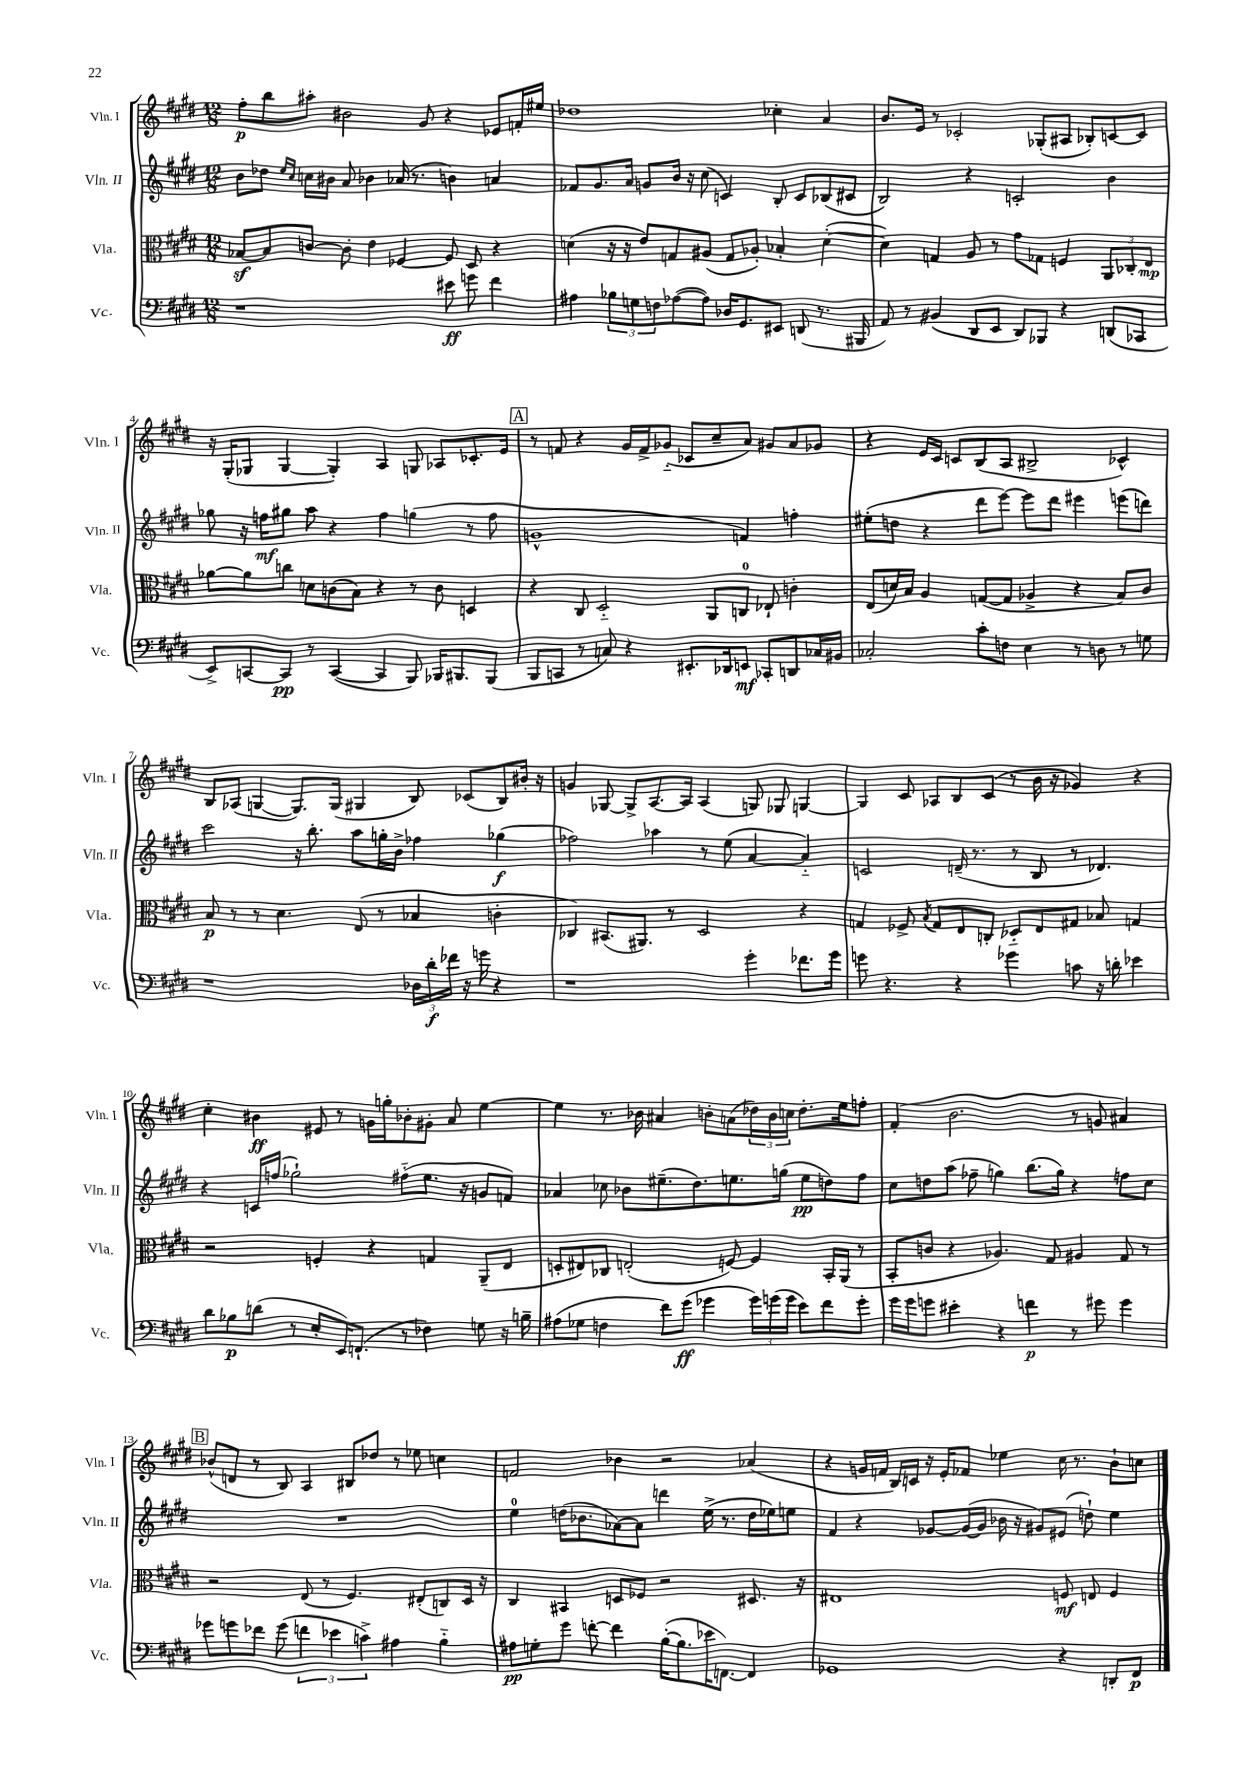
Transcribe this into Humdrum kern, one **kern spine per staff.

**kern	**kern	**kern	**kern
*staff4	*staff3	*staff2	*staff1
*clefF4	*clefC3	*clefG2	*clefG2
*k[f#c#g#d#]	*k[f#c#g#d#]	*k[f#c#g#d#]	*k[f#c#g#d#]
*M12/8	*M12/8	*M12/8	*M12/8
1r	[8B-/L	8b\L	8ff#'\L
.	8B-/]	8dd-\J	8bb\
.	.	16qqee/LL	.
.	.	16qqcc#/JJ	.
.	[8c/J	16cc\LL	8aa#'\J
.	.	16b#\JJ	.
.	8c'\]	8a/	2b#\
.	4e\	4b-\	.
.	[4F-/	(16a-/	.
.	.	8.r	.
.	.	.	8g#/
8e#\	8F-/]	4b\)	4r
8g\	8D#/	.	.
4f#\	4r	4a/	8e-/L
.	.	.	16f'/L
.	.	.	16ee#/JJ
=	=	=	=
4A#\	(4d\	8f-/L	1dd-
.	.	8.g#/	.
12B-\L	16r	.	.
.	16r	16a/Jk	.
12G\	.	.	.
.	8e/L)	8g/L	.
12F\	.	.	.
([8A-\	8G/	16b/Jk	.
.	.	16r	.
8A-\]J)	(8A#/J	(8cc#\	.
16D-/LK	8G/L	4c/)	.
8.GG#/	.	.	.
.	8A-'/J)	.	.
8EE#/J	4B-'/	8B'/	4cc-'\
(8DD/	.	8c/L	.
8.r	([4d'\	(8B-/	4a/
.	.	8c#/J	.
16BBB#/	.	.	.
=	=	=	=
8AA/)	4d\])	2B/)	8.b/L
8r	.	.	.
.	.	.	16e/Jk
(4BB#/	4G/	.	8r
.	.	.	2c-'/
8DD#/L	8A/	4r	.
8EE/J	8r	.	.
8DD#/L)	8g#\L	2c'/	.
8BBB-/J	8G-\J	.	(8G-'/L
4r	4F/	.	8A#/J
.	.	.	8B-'/L)
(8DD/L	12AA/L	4b\	[8c/
.	12C-'/	.	.
8CC-/J	.	.	8c/]J
.	12E/J	.	.
=	=	=	=
8EE^/L)	[8a-\L	8gg-\	16r
.	.	.	(16G#'/LK
[8CC/	8a-\]	16r	8G-/J
.	.	16ff\LK	.
8CC/]J	8cc\J	8gg#\J	[4G-/
8r	8d\L	8aa\	.
([4CC/	(8c\	4r	4G-'/])
.	8B\J)	.	.
4CC/]	4r	4ff\	4A/
8BBB/)	8r	(4gg\	8G/
16BBB-/LK	8c\	.	8A-/L
8.BBB#/	.	.	.
.	4D/	8r	8.c-'/
(8BBB#/J	.	8ff\	.
.	.	.	16e/Jk
=	=	=	=
8BBB/L	4r	1g^^	8r
8CC/J	.	.	8f/
8r	8C#/	.	4r
8C/)	2D#'~/	.	.
4r	.	.	16g#/LL
.	.	.	16f^/J
.	.	.	(8g-'~/J
8.EE#'/L	.	.	8c-/L
.	8AA/L	.	8cc#~/
16DD-/k	.	.	.
8EE/J	8C/J	4f/)	8a/J)
8CC-'/L	8E-`/	.	8g#/L
8DD/	4c'\	4ff'\	8a/
16C-/L	.	.	8g-/J
16BB#/JJ	.	.	.
=	=	=	=
2C-'/	(8E/L	(8ee#'\L	4r
.	16d/L)	8dd\J	.
.	16B/JJ	.	.
.	4A/	4r	16e/LL
.	.	.	16c#/JJ
.	.	.	8c/L
8c#'\L	([8G/L	8ddd#\L	(8B/
8F\J	8G/]J	[8eee\J)	8A/J
4E\	4A-^/	8eee\]L	2B#^/
.	.	8ddd#\J	.
8r	4r	4eee#\	.
8D\	.	.	.
8r	8B/L)	(8eee\L	4c-^^/)
8G\	8c#/J	8ddd\J)	.
=	=	=	=
1r	8B/	2ccc#\	8B/L
.	8r	.	(8A-/J
.	8r	.	[4G/
.	4.d#\	.	.
.	.	16r	8.G/]L)
.	.	8.bb'\	.
.	.	.	(16G/Jk
.	(8E/	8aa\L	4G#/
.	8r	16gg'\L	.
.	.	16b^\JJ	.
24D-\LL	4B-/	4ff-\	8B/)
24d#'\	.	.	.
24f-\JJ	.	.	.
16r	.	.	(8c-/L
16g\	.	.	.
4r	4c'\	(4gg-\	8B/)
.	.	.	16b#'/Jk
.	.	.	16r
=	=	=	=
1r	4C-/)	2ff-\)	4g/
.	(8.BB#/L	.	[8G-/
.	.	.	8G-^/]L
.	8.AA#/J)	.	.
.	.	4aa-\	[8.A/
.	8r	.	.
.	.	.	16A/]Jk
.	2D#/	8r	(4A/
.	.	(8ee\	.
4g#'\	.	[4a/	8G/)
.	.	.	8G-/
8.f-\L	4r	4a'~/])	[4G/
16g#\Jk	.	.	.
=	=	=	=
8g\	4G/	2c/	4G/]
4.r	.	.	.
.	8F-^/	.	8c#/
.	8qB/	.	.
.	8G/L	.	8A-/L
4r	8E/	(16d~/	8B/
.	.	8.r	.
.	8C'/J	.	(8c#/J
4g-\	8D-'~/L	8r	8r
.	8E/	8B/	16b\
.	.	.	16r
8c\	8G#/J	8r	4g-/)
16r	8B-/	4.d-/)	.
16d'\	.	.	.
4e-\	4G/	.	4r
=	=	=	=
8d#\L	2r	4r	4cc#'\
8B-\	.	.	.
(8d\J	.	16c/LL	4b#\
.	.	(16ff/JJ	.
8r	.	2gg-`\)	.
8E'/L	4F'/	.	8e#/
16EE/K)	.	.	8r
(8.FF`/J	.	.	.
.	4r	.	16g\LL
.	.	.	16gg'\J
8r	.	(8ff#'~\L	8b-'\
4F-\)	4G/	8.ee\J	8g#'\J
.	.	.	8a/
.	.	16r	.
8G\	(8AA~/L	8g/L	[4ee\
16r	8E/J	8f/J)	.
16B~\	.	.	.
=	=	=	=
(8A#\L	8D'/L	4a-/	4ee\]
8G-\J	8E#/)	.	.
4F\	8C-/J	8cc-\	8.r
.	(2E'/	8b-\L	.
.	.	.	16b-\
8f#\L)	.	(8.ee#~\	4a#/
(8g#\J	.	.	.
.	.	8.dd#\)	.
4g-\	.	.	8b'\L
.	[8F/)	8.ee\	(8a\
24g-\LL)	4F/]	.	24dd-\L)
(24g\	.	.	24b\
.	.	(16gg\Jk	.
24g\JJ	.	.	24cc\JJ
8e\L)	.	8ee\L	8.dd-'\L
8f#\	16BB'/LL	8dd\)	.
.	(16AA/JJ	.	16ee\k
8g'\J	8r	8ff#\J	8ff'\J
=	=	=	=
16g#\LL	8BB'/L	8cc#\L	(4f#'/
16g#\J	.	.	.
8g\J	8c/J	8dd\	.
4e#'\	4r	(8aa\J	2.b\
.	.	8ff-~\	.
4r	4.A-/)	4gg\)	.
4f\	.	(8.bb\L	.
.	8G#/	.	.
.	.	16gg\Jk)	.
8r	4A#/	4r	8r
8g#\	.	.	8g/
4g#\	8G#/	8ff\L	4a#/)
.	8r	8cc#\J	.
=	=	=	=
8g-\L	2r	1.r	(8b-^^/L
8g\	.	.	8d/J
8f-\J	.	.	8r
(8g\	.	.	8B/)
6f\	(8E/	.	4A/
.	8r	.	.
6e-\	.	.	.
.	4.F#/)	.	8B#/L
6c^\)	.	.	.
.	.	.	8dd-/J
4A#\	.	.	8r
.	(8E#'/L	.	8ee-\
4B'~\	8C/)	.	4cc\
.	16D#/Jk	.	.
.	16r	.	.
=	=	=	=
8A#\L	4C#/	4ee\	2f/
8G'\	.	.	.
8g#\J	4BB#/	(16dd\LK	.
.	.	8.b-\	.
[8f'\	.	.	.
4f\]	8D/L	[8a-\)	4b-\
.	8F-/J	8a-\]J	.
([16B'\LK	2r	4ddd\	2r
8.B\]	.	.	.
16e-\K	.	(16ee^\	.
[8.FF\J)	.	8.r	.
4FF/]	8.D#/	16dd\LL	(4a-/
.	.	16ee-\J)	.
.	.	8ee\J	.
.	16r	.	.
=	=	=	=
1GG-	1E#	4f#/	4r
.	.	4r	16g/LL
.	.	.	16f/JJ
.	.	.	16B/LL)
.	.	.	16c/JJ
.	.	[8g-/L	16r
.	.	.	16e'/LK
.	.	(16g-/_L	8f-/J
.	.	16g-/]JJ	.
.	.	16b-\	4ee-\
.	.	16r	.
.	.	8g#/L)	.
4r	8F/	(8e#/J	16cc#\
.	.	.	8.r
.	8E/	8dd`\)	.
8DD'/L	4F/	4ee\	8b`\L
8FF#/J	.	.	8cc\J
==	==	==	==
*-	*-	*-	*-
